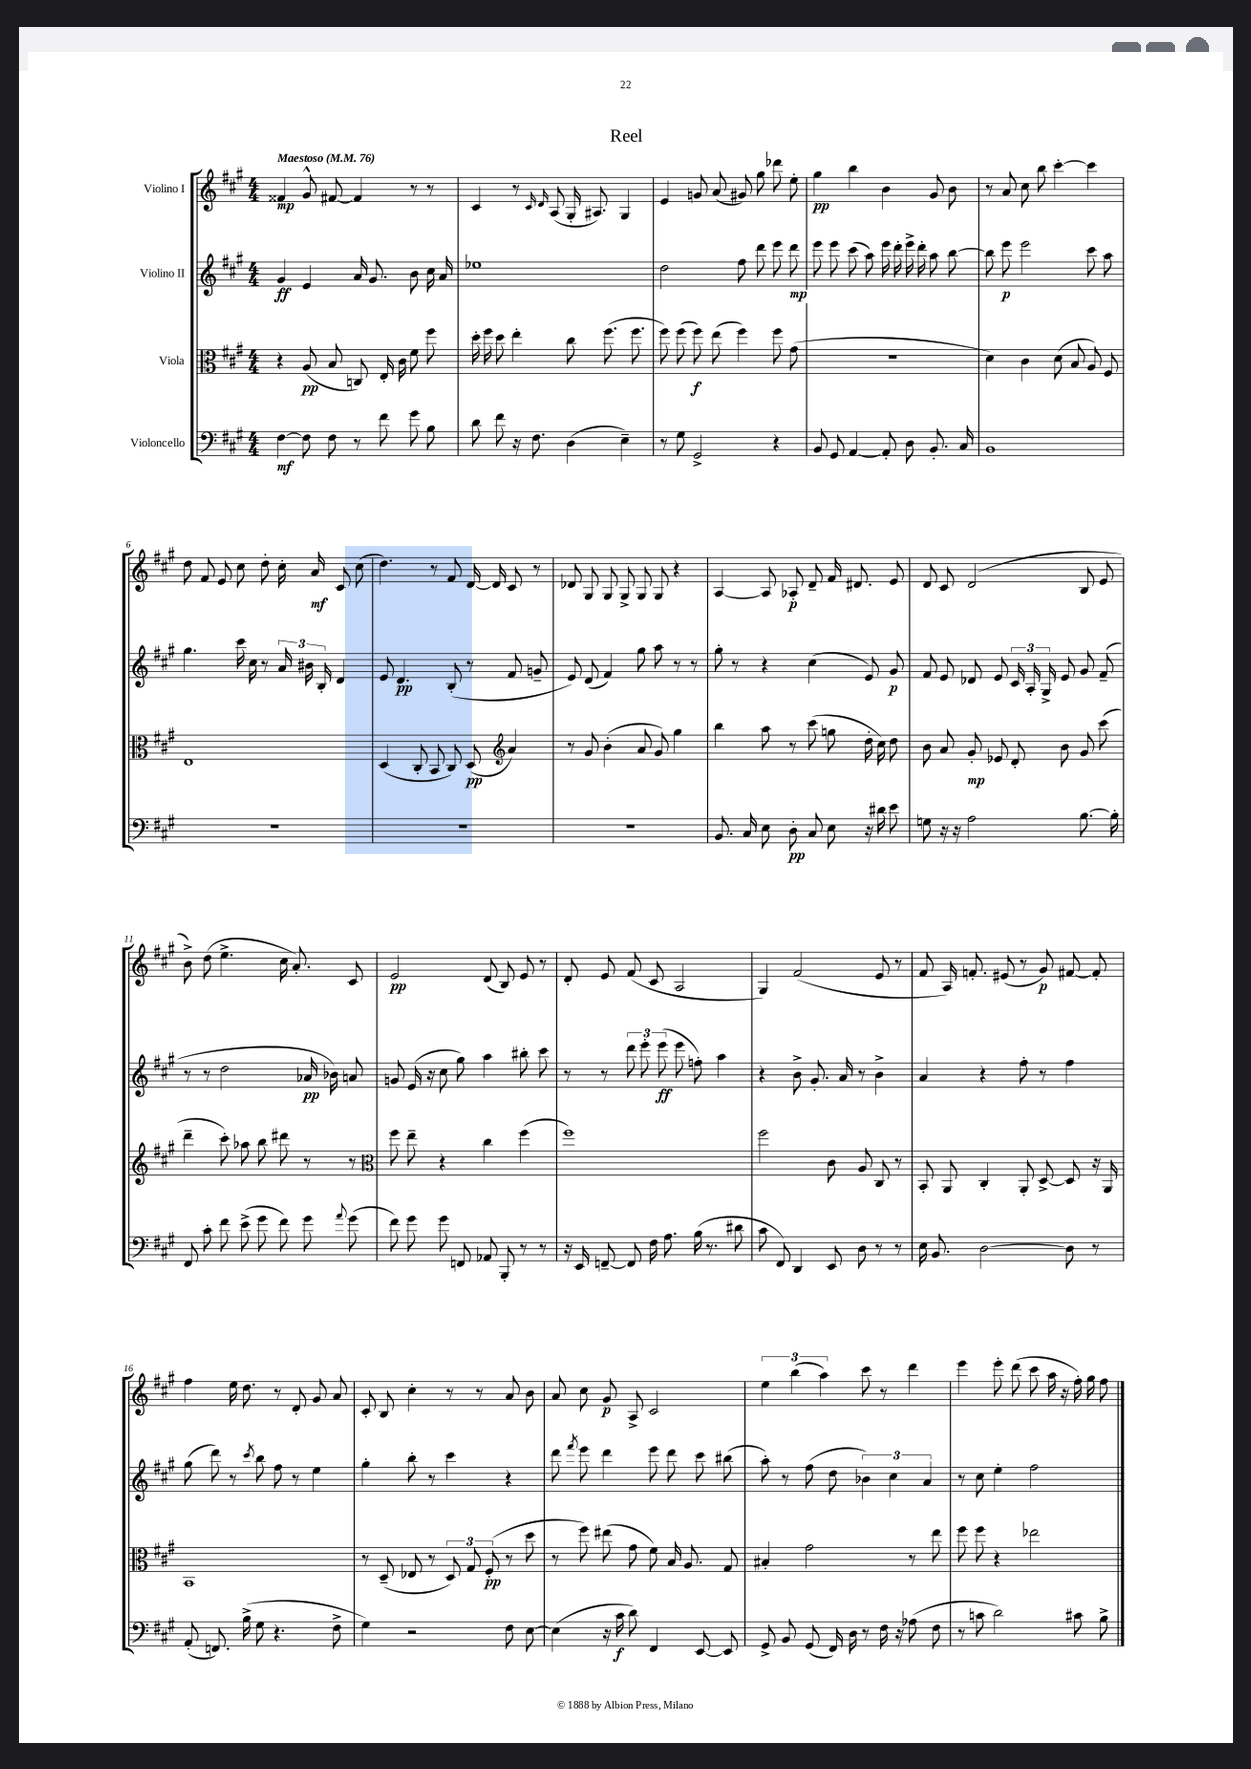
\header { title = "Reel" }
<<
\new StaffGroup <<
\new Staff = "s0" \with { instrumentName = "Violino I" } {
    \clef treble \key a \major \numericTimeSignature \time 4/4 \tempo "Maestoso" 4 = 76
    \autoBeamOff fisis'4\mp gis'8-^ fis'8~ fis'4 r8 r8 |
    cis'4 r8 \grace { cis'16 d'16 } a8( gis16-. ais8.) gis4 |
    e'4 g'8 a'8( gis'8) gis''8 des'''8 e''8-. |
    gis''4\pp b''4 b'4 gis'8 b'8 |
    r8 a'8 cis''8 b''8 cis'''4~-. cis'''4 |
    d''8 fis'8 e'8 cis''8 d''8-. cis''16-. a'16\mf cis'8 cis''8( |
    d''4.) r8 fis'8 d'16~ d'16 cis'8 r8 |
    des'8 gis8 gis8 gis8-> gis8 gis8 r4 |
    a4~ a8 aes8-.\p d'8-- fis'16 dis'8. e'8 |
    d'8 cis'8 d'2( b8 e'8 |
    b'8->) d''8( e''4.-> cis''16 a'8.-.) cis'8 |
    e'2\pp d'8( b8) e'8 r8 |
    d'8-. e'8 fis'8( cis'8 a2 |
    gis4) fis'2( e'8 r8 |
    fis'8 a16) f'8.-. eis'8( r8 gis'8\p) fis'8~ fis'8-. |
    fis''4 e''16 d''8. r8 d'8-. gis'8 a'8 |
    cis'8-. b8 cis''4-. r8 r8 a'8 b'8 |
    a'8 cis''8 gis'8\p a8-> cis'2 |
    \tuplet 3/2 { e''4 b''4( a''4) } cis'''8 r8 d'''4 |
    e'''4 e'''8-. d'''8( cis'''8 a''16 r16 fis''16-.) gis''16 fis''8 \bar "|." |
}
\new Staff = "s1" \with { instrumentName = "Violino II" } {
    \clef treble \key a \major \numericTimeSignature \time 4/4
    \autoBeamOff gis'4\ff e'4 a'16 gis'8. b'8 cis''16 a'16 |
    ees''1 |
    d''2 fis''8 d'''8 e'''8 d'''8\mp |
    e'''8 e'''8 cis'''8( a''8) e'''16 d'''16-. e'''16-> d'''16-. a''8 b''8~ |
    b''8 e'''8\p e'''2 cis'''8 a''8 |
    gis''4. cis'''16 cis''16 r8 \tuplet 3/2 { a'16 bis'16 b16-. } d'4 |
    e'8 d'4.\pp b8-.( r8 fis'8 g'8-- |
    e'8) d'8( fis'4) gis''8 a''8 r8 r8 |
    gis''8-. r8 r4 cis''4( e'8) gis'8\p |
    fis'8 e'8 des'8 e'8 \tuplet 3/2 { cis'16 a16-. gis16-> } e'8 gis'8 fis'8--( |
    r8 r8 d''2 aes'16\pp bes'16) a'8 |
    g'8 e'16( r16 cis''8 gis''8) a''4 bis''8-. cis'''8 |
    r8 r8 \tuplet 3/2 { d'''8 e'''8-. e'''8\ff( } e'''8 f''8-.) a''4 |
    r4 b'8-> gis'8.-. a'16 r8 b'4-> |
    a'4 r4 fis''8-. r8 fis''4 |
    gis''8( d'''8) r8 \acciaccatura { cis'''8 } b''8 fis''8 r8 e''4 |
    gis''4-. b''8-. r8 cis'''4 r4 |
    d'''8 \acciaccatura { fis'''8 } e'''8 d'''4 e'''8 d'''8 cis'''8 bis''8( |
    a''8-.) r8 fis''8( d''8 \tuplet 3/2 { bes'4) cis''4 a'4 } |
    r8 cis''8 e''4-. fis''2 \bar "|." |
}
\new Staff = "s2" \with { instrumentName = "Viola" } {
    \clef alto \key a \major \numericTimeSignature \time 4/4
    \autoBeamOff r4 a8\pp( b8 c8) e16-. cis'16 fis'8 fis''8 |
    d''16-. fis''16 d''8 e''4-. cis''8 fis''8.( fis''8. |
    fis''8) fis''8( fis''8\f) e''8( fis''4) fis''8 gis'8( |
    r1 |
    d'4) cis'4 d'8( b8 a8) fis8 |
    e1 |
    d4( cis8-. b,8 cis8) d8\pp( \clef treble a'4) |
    r8 gis'8 b'4-.( a'8 gis'8) gis''4 |
    b''4 a''8 r8 cis'''8( g''8 d''16-. cis''16) d''8 |
    b'8 a'8 gis'8-.\mp ees'8 d'8-. b'8 gis'8 cis'''8( |
    d'''4-- cis'''8-.) aes''8 b''8 dis'''8 r8 r8 |
    \clef alto fis''8 e''8-- r4 cis''4 fis''4( |
    fis''1) |
    fis''2 cis'8 a8 cis8 r8 |
    b,8-. a,8 cis4-. a,8-. d8~-> d8 r16 a,16 |
    b,1 |
    r8 d8--( ees8 r8 \tuplet 3/2 { d8) gis8 fis8-.\pp( } r8 d''8 |
    r8 fis''8) eis''8( gis'8 fis'8) b16 a8. gis8 |
    bis4-. gis'2 r8 e''8 |
    fis''8 fis''8 r4 ees''2 \bar "|." |
}
\new Staff = "s3" \with { instrumentName = "Violoncello" } {
    \clef bass \key a \major \numericTimeSignature \time 4/4
    \autoBeamOff fis4~\mf fis8 fis8 r8 fis'8 gis'8 b8 |
    d'8 fis'8 r16 fis8. d4( e4--) |
    r8 gis8 gis,2-> r4 |
    b,8 gis,8 a,4~ a,8-. d8 b,8.-. cis16 |
    b,1 |
    R1 |
    R1 |
    R1 |
    b,8. cis16 e8 d8-.\pp cis8 e8 r16 dis'16 e'8 |
    g8 r16 r16 a2 b8.~ b16-. |
    fis,8 cis'8-. fis'8 e'8->( gis'8 fis'8) gis'8 \appoggiatura { a'8 } gis'8( |
    fis'8) gis'8 gis'8 f,8 aes,8 b,,8-. r8 r8 |
    r16 e,16 f,8~-- f,8 fis16 a8. b16( r8. dis'8 |
    cis'8 fis,8) d,4 e,8 d8 r8 r8 |
    e16 b,8. d2~ d8 r8 |
    a,8-.( f,8.) b16->( gis8 r4. fis8-> |
    gis4) r2 fis8 e8~ |
    e4( r16 cis'16\f d'8) fis,4 e,8~ e,8 |
    gis,8-> b,8 gis,8( fis,16) d16 r8 fis16 r16 aes8( fis8 |
    r8 c'8 d'2) cis'8 b8-> \bar "|." |
}
>>
>>
